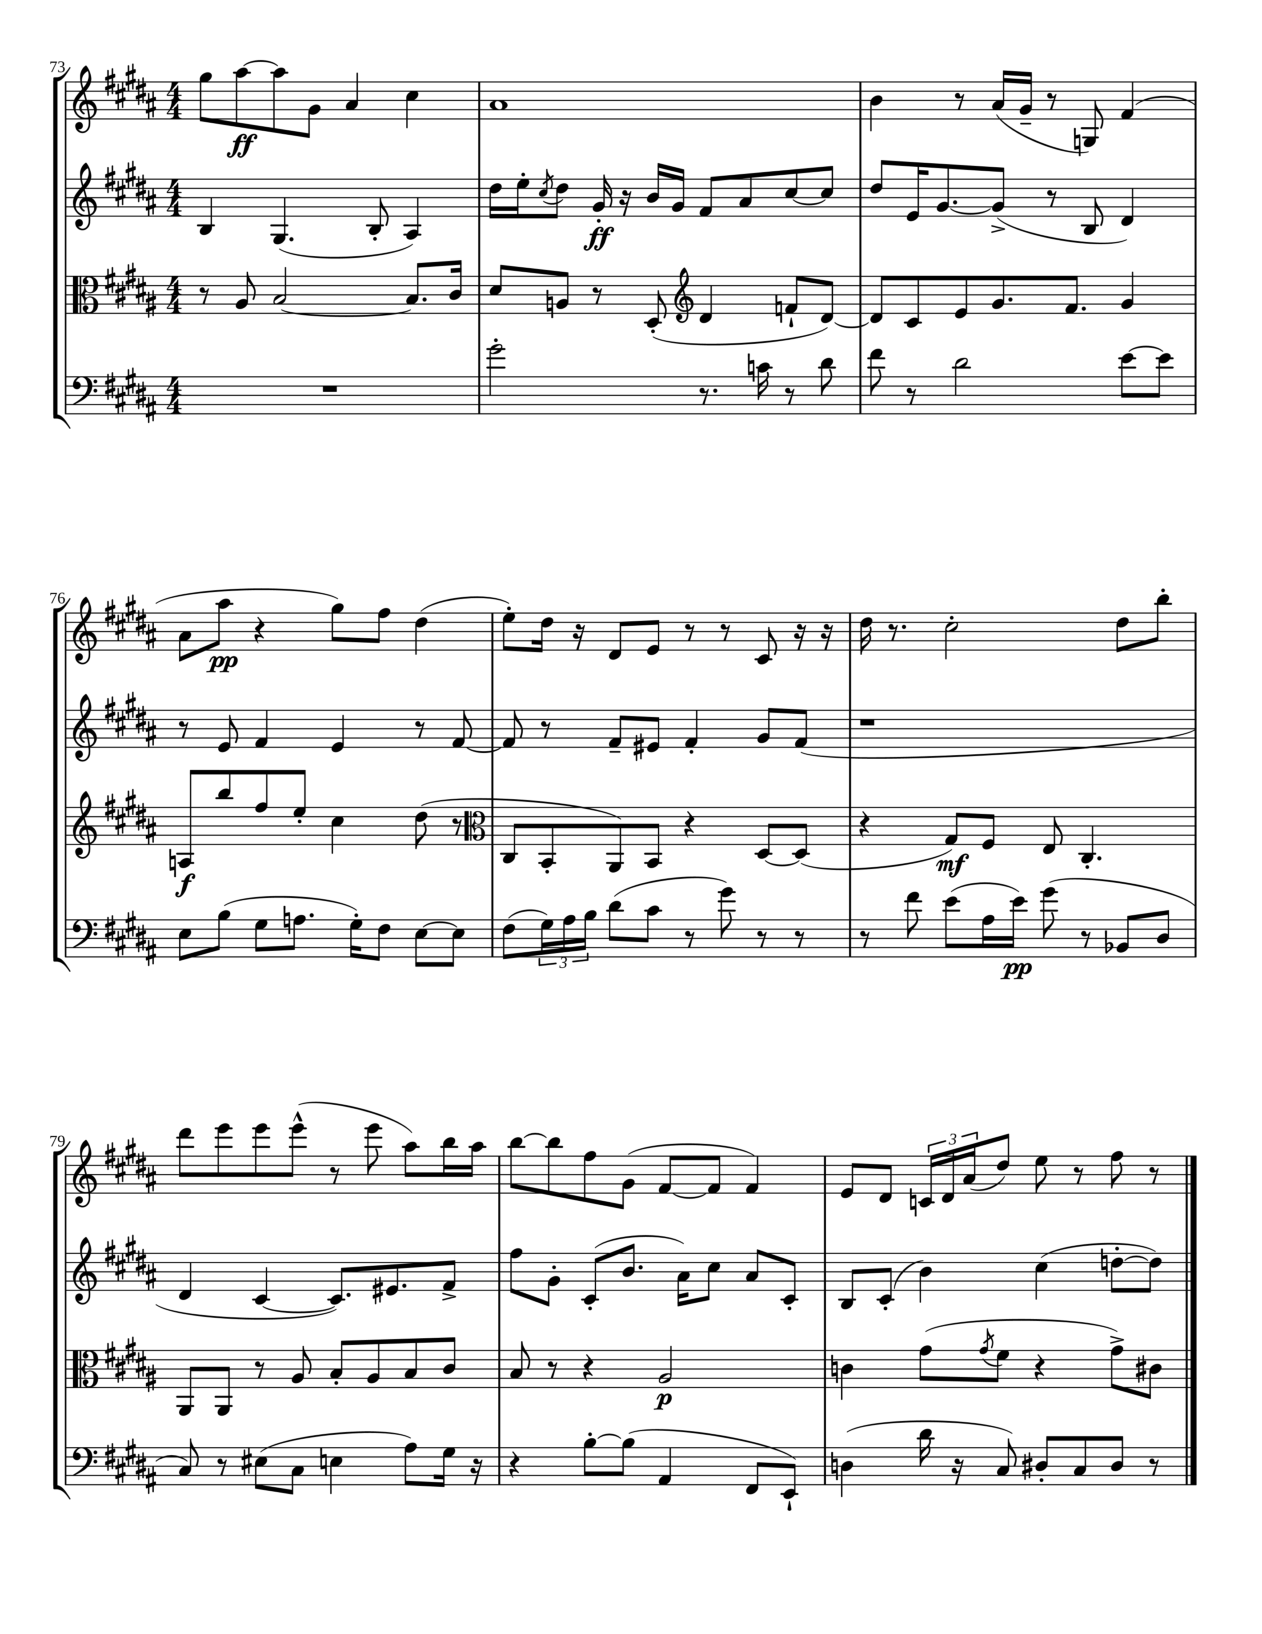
<<
\new StaffGroup <<
\new Staff = "s0" {
    \clef treble \key b \major \numericTimeSignature \time 4/4
    gis''8 ais''8~\ff ais''8 gis'8 ais'4 cis''4 |
    ais'1 |
    b'4 r8 ais'16( gis'16-- r8 g8) fis'4( |
    ais'8 ais''8\pp r4 gis''8) fis''8 dis''4( |
    e''8-.) dis''16 r16 dis'8 e'8 r8 r8 cis'8 r16 r16 |
    dis''16 r8. cis''2-. dis''8 b''8-. |
    dis'''8 e'''8 e'''8 e'''8-^( r8 e'''8 ais''8) b''16 ais''16 |
    b''8~ b''8 fis''8 gis'8( fis'8~ fis'8 fis'4) |
    e'8 dis'8 \tuplet 3/2 { c'16 dis'16 ais'16( } dis''8) e''8 r8 fis''8 r8 \bar "|." |
}
\new Staff = "s1" {
    \clef treble \key b \major \numericTimeSignature \time 4/4
    b4 gis4.( b8-. ais4) |
    dis''16 e''16-. \acciaccatura { cis''8 } dis''8 gis'16-.\ff r16 b'16 gis'16 fis'8 ais'8 cis''8~ cis''8 |
    dis''8 e'16 gis'8.~ gis'8->( r8 b8 dis'4) |
    r8 e'8 fis'4 e'4 r8 fis'8~ |
    fis'8 r8 fis'8-- eis'8 fis'4-. gis'8 fis'8( |
    r1 |
    dis'4 cis'4~ cis'8.) eis'8. fis'8-> |
    fis''8 gis'8-. cis'8-.( b'8. ais'16) cis''8 ais'8 cis'8-. |
    b8 cis'8-.( b'4) cis''4( d''8~-. d''8) \bar "|." |
}
\new Staff = "s2" {
    \clef alto \key b \major \numericTimeSignature \time 4/4
    r8 ais8 b2~ b8. cis'16 |
    dis'8 a8 r8 dis8-.( \clef treble dis'4 f'8-! dis'8~) |
    dis'8 cis'8 e'8 gis'8. fis'8. gis'4 |
    a8\f b''8 fis''8 e''8-. cis''4 dis''8( r8 |
    \clef alto cis8 b,8-. ais,8) b,8 r4 dis8~ dis8( |
    r4 gis8\mf) fis8 e8 cis4.-. |
    ais,8 ais,8 r8 ais8 b8-. ais8 b8 cis'8 |
    b8 r8 r4 ais2\p |
    c'4 gis'8( \acciaccatura { gis'8 } fis'8 r4 gis'8->) cis'8 \bar "|." |
}
\new Staff = "s3" {
    \clef bass \key b \major \numericTimeSignature \time 4/4
    R1 |
    gis'2-. r8. c'16 r8 dis'8 |
    fis'8 r8 dis'2 e'8~ e'8 |
    e8 b8( gis8 a8. gis16-.) fis8 e8~ e8 |
    fis8( \tuplet 3/2 { gis16) ais16 b16 } dis'8( cis'8 r8 gis'8) r8 r8 |
    r8 fis'8 e'8( ais16 e'16\pp) gis'8( r8 bes,8 dis8 |
    cis8) r8 eis8( cis8 e4 ais8) gis16 r16 |
    r4 b8~-. b8( ais,4 fis,8 e,8-!) |
    d4( dis'16 r16 cis8) dis8-. cis8 dis8 r8 \bar "|." |
}
>>
>>
\layout { \context { \Score currentBarNumber = #73 } }
